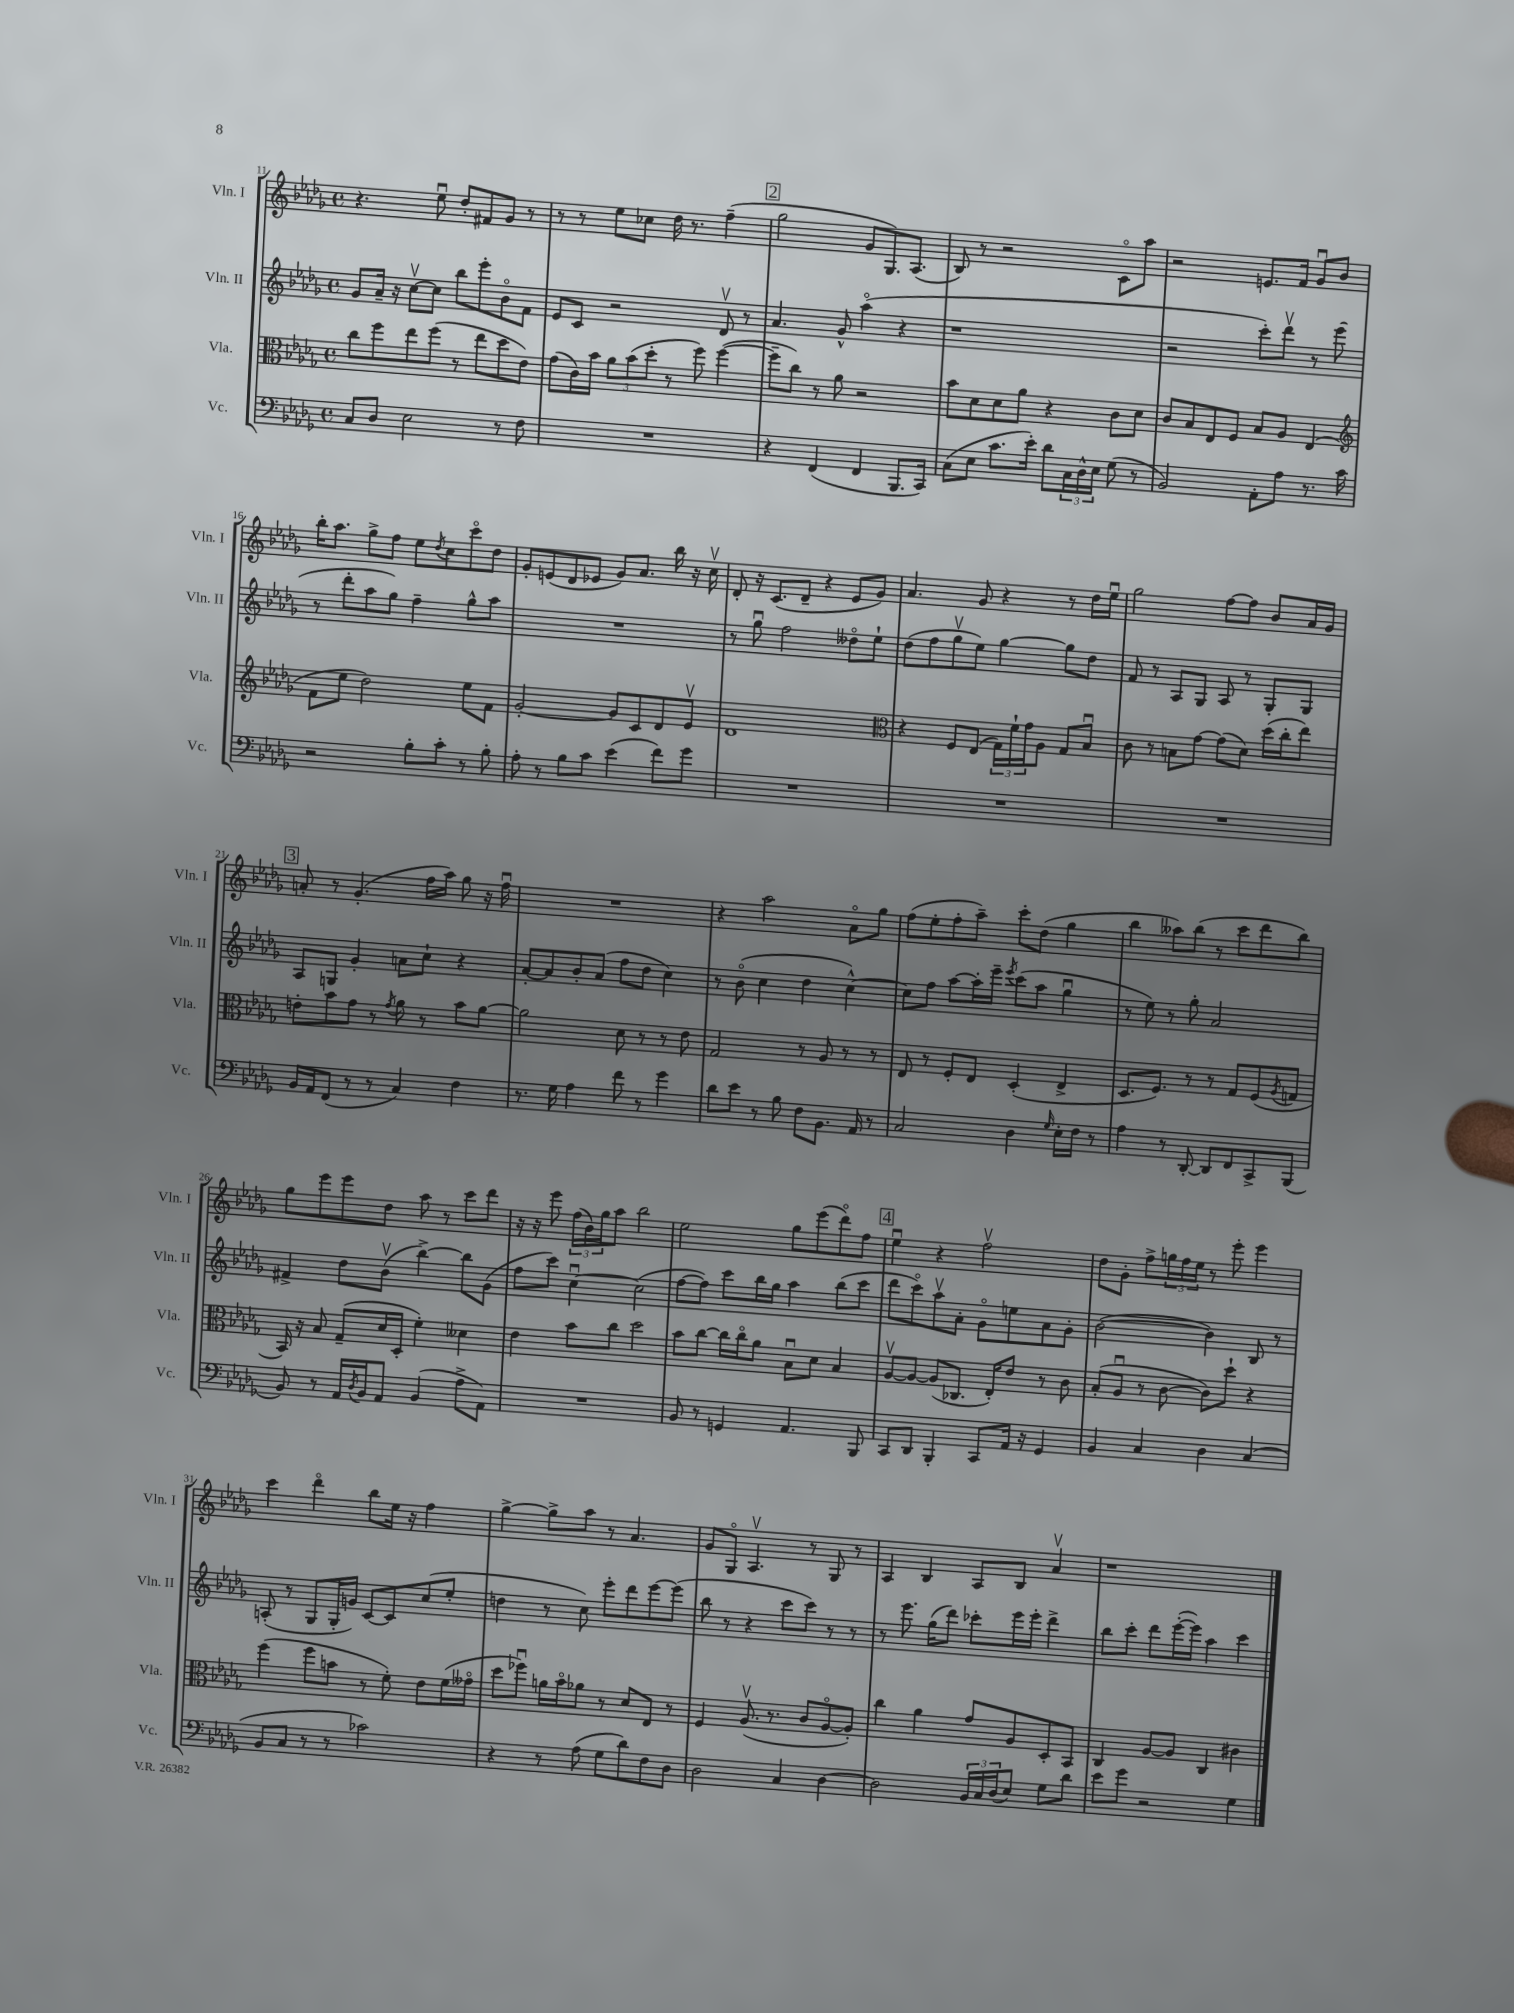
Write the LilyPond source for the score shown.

<<
\new StaffGroup <<
\new Staff = "s0" \with { instrumentName = "Vln. I" shortInstrumentName = "Vln. I" } {
    \clef treble \key des \major \defaultTimeSignature \time 4/4
    r4. ees''8\downbow des''8-. fis'8 ges'8 r8 |
    r8 r8 ees''8 ces''8 des''16 r8. f''4--( |
    \mark \markup { \box "2" } ges''2 ges'8 ges8.) aes8.( |
    bes8) r8 r2 c'8\flageolet aes''8 |
    r2 e'8. f'16 ges'8\downbow bes'8 |
    bes''16-. aes''8. ges''8-> f''8 ees''8 \acciaccatura { des''8 } c''8 c'''8\flageolet des''8 |
    ges'8-. e'8( des'8 ees'8 ges'8) aes'8. bes''16 r16 c''16\upbow |
    des'8-. r16 c'8.( des'8-- r4 ees'8 ges'8) |
    aes'4. ges'8 r4 r8 des''16 ees''16\downbow |
    ges''2 f''8~ f''8 bes'8 aes'16 ges'16 |
    \mark \markup { \box "3" } a'8-. r8 ges'4.-.( f''16 aes''16) ges''8 r16 f''16\downbow |
    R1 |
    r4 aes''2 aes'8\flageolet ges''8 |
    f''8( ees''8-. f''8-. aes''8--) c'''8-. des''8( ges''4 |
    bes''4 aeses''8) bes''8( r8 c'''8 des'''8 bes''8) |
    ges''8 ees'''8 ees'''8 des''8 aes''8 r8 c'''8 des'''8 |
    r16 r16 ees'''8 \tuplet 3/2 { f''16( bes'16) ges''16 } aes''8 bes''2 |
    ees''2 ges''8 ees'''8( des'''8\flageolet) f''8 |
    \mark \markup { \box "4" } ees''4\downbow r4 f''2\upbow |
    des''8 ges'8-. f''8-> \tuplet 3/2 { g''16 f''16 ees''16 } r8 ees'''8-. ees'''4 |
    c'''4 des'''4\flageolet bes''8 ees''16 r16 f''4 |
    ges''4~-> ges''8-> aes''8 r8 aes'4. |
    ges'8 ges8\flageolet aes4.\upbow r8 ges8 r8 |
    aes4 bes4 aes8 bes8 aes'4\upbow |
    r1 \bar "|." |
}
\new Staff = "s1" \with { instrumentName = "Vln. II" shortInstrumentName = "Vln. II" } {
    \clef treble \key des \major \defaultTimeSignature \time 4/4
    ges'8 aes'16-- r16 c''8~\upbow c''8 bes''8 ees'''8-. bes'8\flageolet f'8 |
    ees'8 c'8 r2 des'8\upbow r8 |
    \mark \markup { \box "2" } aes'4. ges'8-^ aes''4\flageolet( r4 |
    r1 |
    r2 c'''8-.) des'''8\upbow r8 ees'''8( |
    r8 des'''8-. aes''8 ges''8) f''4-- ges''8-^ aes''8 |
    R1 |
    r8 ges''8\downbow f''2 deses''8\flageolet ees''8-! |
    des''8( f''8 ges''8\upbow ees''8) ges''4~ ges''8 des''8 |
    f'8 r8 aes8 ges8 aes8 r8 ges8-. ges8 |
    \mark \markup { \box "3" } aes8 g8 ges'4-. a'8 c''8-! r4 |
    aes'8~-. aes'8 bes'8-. aes'8( f''8 des''8 c''4) |
    r8 bes'8\flageolet( c''4 des''4 c''4~-^) |
    c''8 f''8 aes''8~ aes''16-. ees'''16-- \acciaccatura { ees'''8 } c'''8( aes''8 ges''4\downbow |
    r8 ees''8) r8 ges''8-. aes'2 |
    fis'4-> des''8 bes'8\upbow( bes''4~->) bes''8 ges'8( |
    f''8 c'''8) c''4~\downbow c''2( |
    f''8~ f''8) c'''8 bes''16 ges''16 aes''4 bes''8( c'''8 |
    \mark \markup { \box "4" } des'''8 c'''8\flageolet) aes''8\upbow aes'8-. ges'8\flageolet e''8 aes'8 ges'8-. |
    bes'2~( bes'4) bes8 r8 |
    a8-.( r8 ges8 ges16-. g'16) c'8~ c'8 c''8( ees''8-. |
    d''4 r8 c''8) ees'''8-. des'''8 ees'''8~ ees'''8( |
    bes''8 r8 r4 c'''8 c'''8) r8 r8 |
    r8 ees'''8. ges''16( des'''8) ces'''8-. ees'''16 ees'''16-. des'''4-> |
    bes''8 c'''8-. des'''8 ees'''16~-.( ees'''16) aes''4 c'''4 \bar "|." |
}
\new Staff = "s2" \with { instrumentName = "Vla." shortInstrumentName = "Vla." } {
    \clef alto \key des \major \defaultTimeSignature \time 4/4
    c''8 f''8 ees''8 f''8( r8 ees''8 des''8 ees'8) |
    ges'8( c'16) bes'16 \tuplet 3/2 { aes'8 bes'8( des''8-. } r8 f''8) f''4~( |
    \mark \markup { \box "2" } f''8-- c''8) r8 aes'8 r2 |
    bes'8 des'8 des'8 aes'8 r4 c'8 des'8 |
    c'8 bes8 ees8 f8 bes8 aes8 ees4( |
    \clef treble f'8 ees''8 des''2) ees''8 f'8 |
    ges'2~-. ges'8 c'8 des'8 ees'8\upbow |
    des'1 |
    \clef alto r4 f8 ees8( \tuplet 3/2 { ges16) f'16-! ges'16 } aes8 ges8 bes8\downbow |
    c'8 r8 b8 ges'8~ ges'8( des'8) des''16( c''16-. ees''8) |
    \mark \markup { \box "3" } e'8-. bes'8 ges'8 r8 \acciaccatura { ges'8 } aes'8 r8 bes'8 aes'8~ |
    aes'2 des'8 r8 r8 ees'8 |
    ges2 r8 aes8 r8 r8 |
    ees8 r8 f8-. ees8 des4-.( ees4-> |
    des8. f8.) r8 r8 ges8 f8( \acciaccatura { aes8 } g8 |
    bes,16) r16 bes8 ges8--( des'16 des16-. f'4-.) deses'4 |
    ees'4 bes'8 c''8 des''2 |
    bes'8 c''8~ c''16 c''16\flageolet aes'8 bes8\downbow des'8 bes4 |
    \mark \markup { \box "4" } aes8~\upbow aes8~ aes8( ces8. ees16-.) ees'8 r8 c'8 |
    bes8-.( aes8\downbow r8 c'8~ c'8) des''8-! r4 |
    f''4( f''8 b'8 r8 f'8-.) ees'8 f'16( geses'16\flageolet |
    des''8 fes''8\downbow) a'16 bes'16\flageolet aes'8 r8 des'8 ees8 r8 |
    f4 aes8.\upbow( r8. c'8 aes8~\flageolet aes8-.) |
    c''4 aes'4 ges'8 aes8 des8-. bes,8 |
    c4 aes8~ aes8 c4 cis'4 \bar "|." |
}
\new Staff = "s3" \with { instrumentName = "Vc." shortInstrumentName = "Vc." } {
    \clef bass \key des \major \defaultTimeSignature \time 4/4
    c8 des8 ees2 r8 f8 |
    R1 |
    \mark \markup { \box "2" } r4 f,4( f,4 bes,,8. c,16) |
    c8( ees8 c'8. ees'16-.) des'8 \tuplet 3/2 { c16 des16-^ ees16 } ges8( r8 |
    bes,2) aes,8-. aes8 r8. c'16 |
    r2 bes8-. c'8-. r8 bes8-. |
    aes8-. r8 bes8 c'8 ees'4( f'8) ges'8 |
    R1 |
    R1 |
    R1 |
    \mark \markup { \box "3" } bes,16 aes,16 f,8( r8 r8 c4) f4 |
    r8. ges16 aes4 f'8 r8 ges'4 |
    des'8 ees'8 r8 bes8 f8 bes,8. aes,16 r8 |
    c2 des4 \grace { ges16 } ees16-. f16 r8 |
    aes4 r8 des,8~-. des,8 f,8 c,8-> bes,,8( |
    bes,8) r8 aes,16 \acciaccatura { des8 } bes,16 aes,8 bes,4( aes8-> aes,8) |
    R1 |
    bes,8 r8 g,4 aes,4. bes,,8 |
    \mark \markup { \box "4" } c,8 des,8 bes,,4-. c,8 aes,16 r16 ges,4 |
    bes,4 c4 des4 c4( |
    bes,8 c8 r8 r8 ces'2) |
    r4 r8 aes8( ges8 des'8) f8 des8 |
    des2 c4 des4~ |
    des2 \tuplet 3/2 { bes,16 c16 des16( } ees8) ges8 des'8 |
    ees'8 ges'8 r2 ges4 \bar "|." |
}
>>
>>
\layout { \context { \Score currentBarNumber = #11 } }
